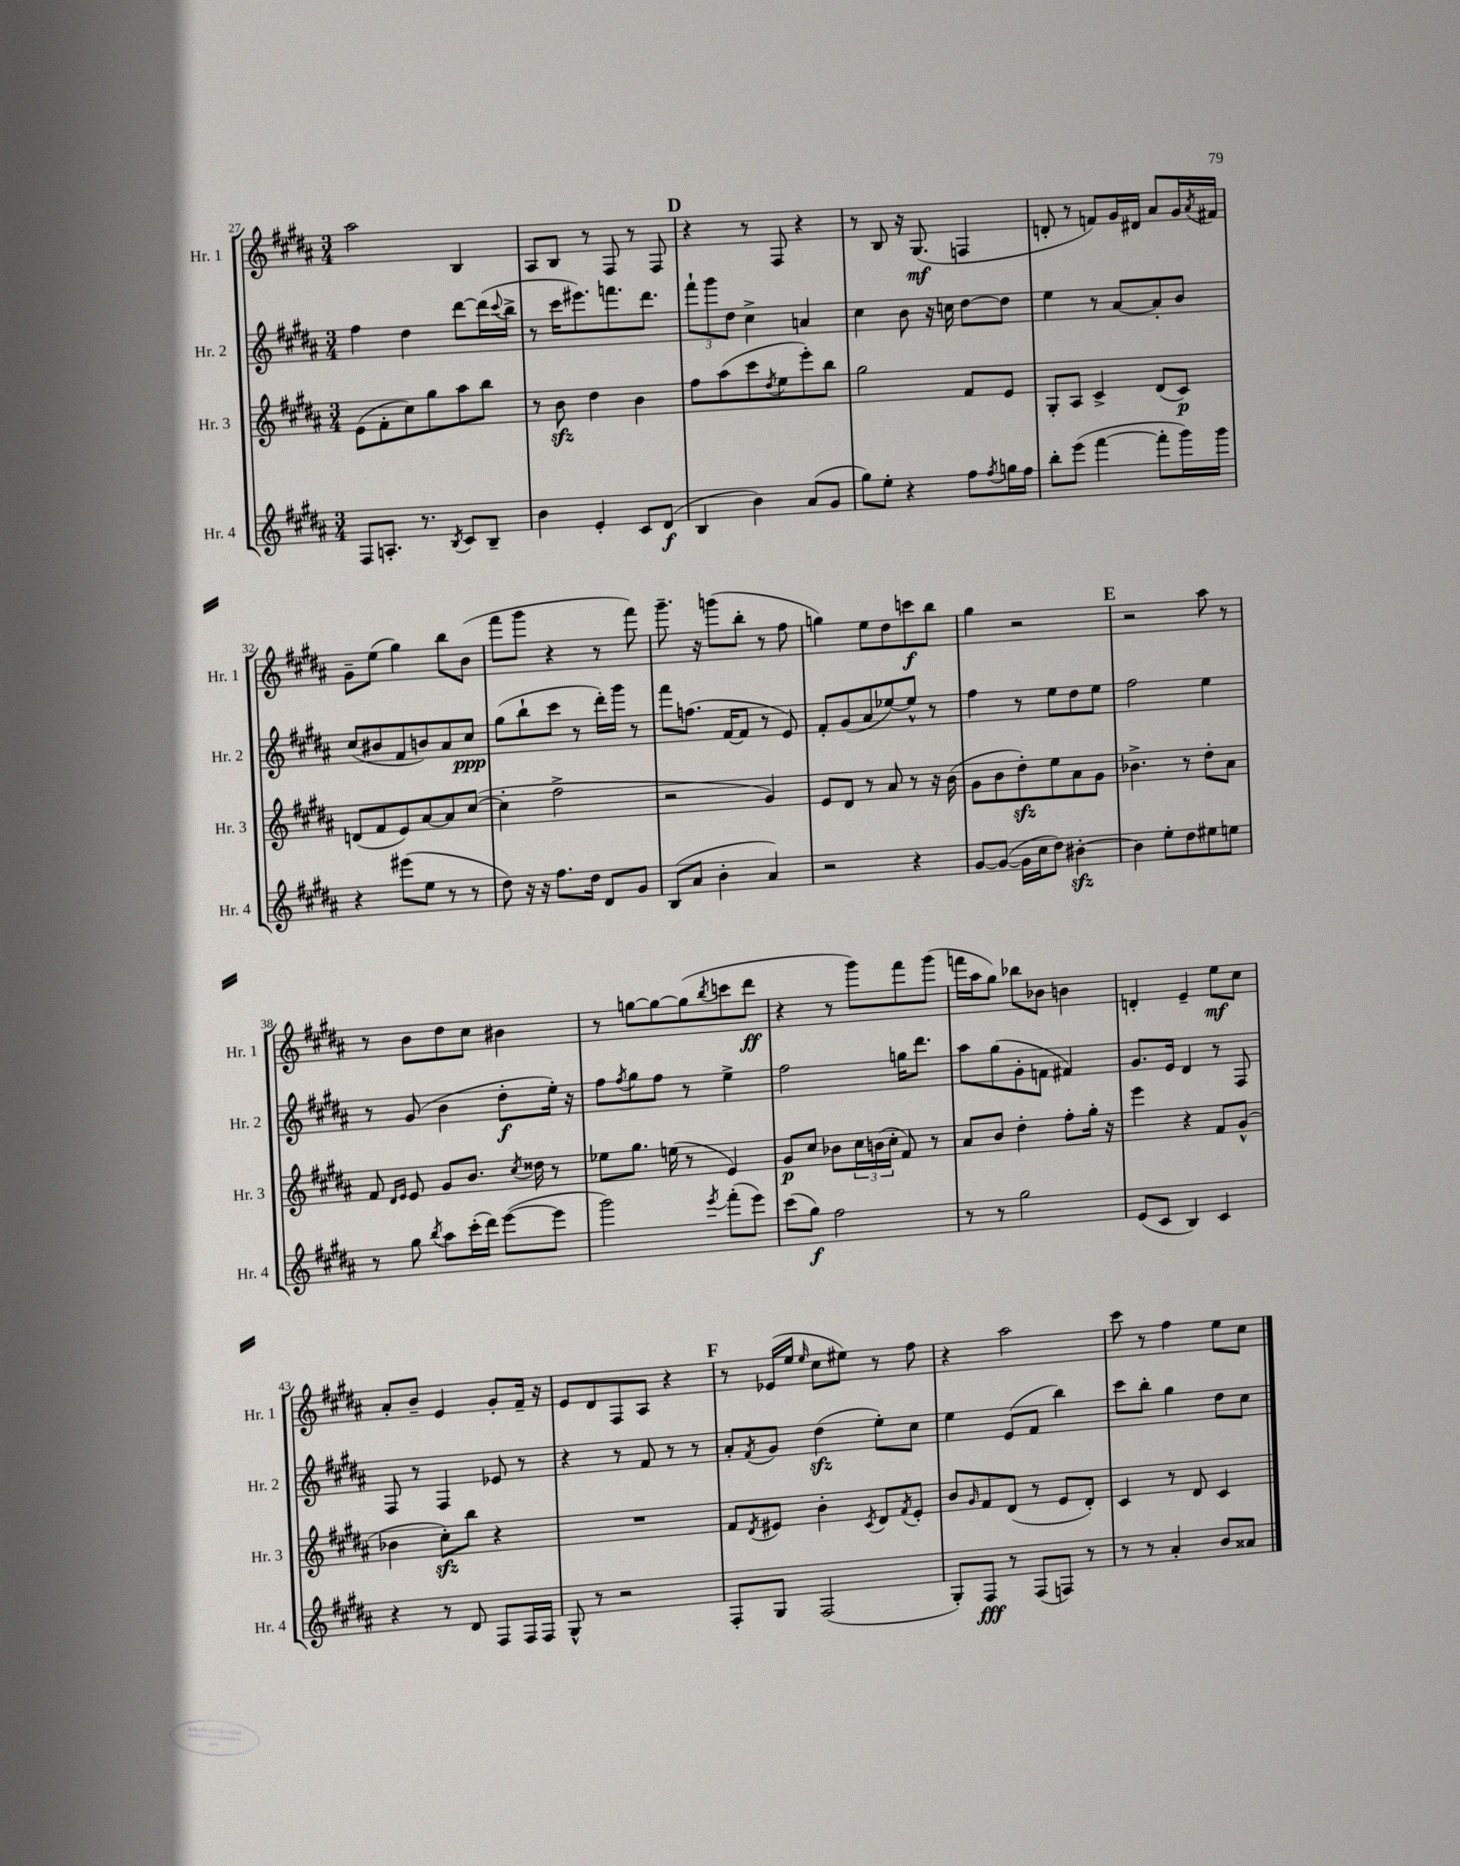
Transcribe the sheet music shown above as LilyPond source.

<<
\new StaffGroup <<
\new Staff = "s0" \with { instrumentName = "Hr. 1" shortInstrumentName = "Hr. 1" } {
    \clef treble \key b \major \numericTimeSignature \time 3/4
    ais''2 b4 |
    ais8 b8 r8 fis8 r8 fis8 |
    \mark \markup { \bold "D" } r4 r8 fis8 r4 |
    r8 b8 r16 gis8.\mf( f4 |
    d'8-. r8 f'8) gis'16 dis'16 ais'8 gis'16 \acciaccatura { ais'8 } fis'16 |
    gis'8-- e''8( gis''4) b''8 b'8( |
    fis'''8 gis'''8 r4 r8 fis'''8) |
    gis'''8.-- r16 g'''8( b''8-. r8 fis''8 |
    g''4) e''8 dis''8 c'''8\f b''8 |
    gis''4 r2 |
    \mark \markup { \bold "E" } r2 ais''8 r8 |
    r8 b'8 dis''8 cis''8 bis'4 |
    r8 g''8~ g''8~ g''8( \acciaccatura { b''8 } c'''8 dis'''8\ff |
    r4 r8 gis'''8) fis'''8 gis'''8( |
    f'''16 ais''16 gis''8) bes''8 bes'8 b'4 |
    d'4-. e'4-- e''8\mf cis''8 |
    ais'8-. b'8-- e'4 gis'8-. fis'16-- r16 |
    e'8 dis'8 fis8 ais8 r4 |
    \mark \markup { \bold "F" } r8 ees'16( e''16 \grace { e''16 } cis''8 eis''8) r8 fis''8 |
    r4 ais''2 |
    cis'''8 r8 fis''4 e''8 cis''8 \bar "|." |
}
\new Staff = "s1" \with { instrumentName = "Hr. 2" shortInstrumentName = "Hr. 2" } {
    \clef treble \key b \major \numericTimeSignature \time 3/4
    fis''4 dis''4 dis'''8~ dis'''16( \appoggiatura { cis'''8 } b''16-> |
    r8 cis'''16 eis'''8.) f'''8. dis'''8. |
    \mark \markup { \bold "D" } \tuplet 3/2 { fis'''8-! gis'''8 dis''8 } cis''4-> a'4 |
    cis''4 b'8 r16 c''16 dis''8~ dis''8 |
    e''4 r8 ais'8~ ais'8-. b'8 |
    cis''8( bis'8 fis'8 b'8) ais'8 cis''8\ppp |
    gis''8( b''8-! cis'''8 r8 dis'''16-.) gis'''16 r8 |
    fis'''8 f''8.( fis'16~ fis'8 r8 e'8) |
    fis'8-. gis'8( ais'8 ees''8~) ees''8-^ r8 |
    fis''4 r8 e''8 dis''8 e''8 |
    \mark \markup { \bold "E" } fis''2 e''4 |
    r8 gis'8( b'4 dis''8-.\f e''16-.) r16 |
    fis''8 \acciaccatura { fis''8 } gis''8 fis''8 r8 e''4-> |
    fis''2 g''16 dis'''8. |
    ais''8 gis''8( gis'8-. f'8 fis'4) |
    gis'8. e'16 dis'4 r8 fis8 |
    fis8 r8 fis4 ees'8 r8 |
    r4 r8 fis'8 r8 r8 |
    \mark \markup { \bold "F" } ais'8-. \acciaccatura { fis'8 } gis'8 dis''4\sfz( e''8-.) cis''8 |
    e''4 e'8( fis'8 b''4) |
    cis'''8 b''8-. gis''4 dis''8 cis''8 \bar "|." |
}
\new Staff = "s2" \with { instrumentName = "Hr. 3" shortInstrumentName = "Hr. 3" } {
    \clef treble \key b \major \numericTimeSignature \time 3/4
    e'8( fis'8-. cis''8) gis''8 ais''8 b''8 |
    r8 b'8\sfz dis''4 b'4 |
    \mark \markup { \bold "D" } fis''8 ais''8( cis'''8 \acciaccatura { dis''8 } e''8 e'''8-.) b''8 |
    gis''2 fis'8 e'8 |
    gis8-. ais8 cis'4-> dis'8( cis'8\p) |
    d'8( fis'8 e'8) ais'8~ ais'8 cis''8~( |
    cis''4-. fis''2-> |
    r2 gis'4) |
    e'8 dis'8 r8 ais'8 r8 r16 b'16( |
    gis'8 b'8 dis''8-.\sfz) e''8 ais'8 gis'8 |
    \mark \markup { \bold "E" } bes'4.-> r8 dis''8-. ais'8 |
    fis'8 \grace { dis'16 e'16 } e'8 gis'8 b'8. \acciaccatura { cis''8 } disis''16 r8 |
    ees''8 gis''8. e''16( r8 e'4) |
    gis'8\p cis''8 bes'8 \tuplet 3/2 { cis''16 b'16( cis''16-. } fis'8) r8 |
    ais'8 b'8 dis''4-. fis''8-. gis''16-. r16 |
    e'''4 r4 fis'8 gis'8-^( |
    bes'4 cis''8-.\sfz) b''8 r4 |
    R2. |
    \mark \markup { \bold "F" } fis'8 \acciaccatura { dis'8 } eis'8 b'4-. \acciaccatura { cis'8 } dis'8 \acciaccatura { fis'8 } eis'8-. |
    b'8 \grace { gis'16 } fis'8 dis'8( r8 e'8 dis'8-.) |
    cis'4 r8 dis'8 cis'4 \bar "|." |
}
\new Staff = "s3" \with { instrumentName = "Hr. 4" shortInstrumentName = "Hr. 4" } {
    \clef treble \key b \major \numericTimeSignature \time 3/4
    fis8 a8.-. r8. \acciaccatura { b8 } cis'8 b8-- |
    b'4 e'4-. cis'8 dis'8\f( |
    \mark \markup { \bold "D" } b4 b'4) ais'8( gis'8 |
    gis''8) e''8-. r4 fis''8 \acciaccatura { fis''8 } g''16 fis''16 |
    b''8-. e'''8( fis'''4~ fis'''8-. gis'''16) gis'''16 |
    r4 eis'''8( e''8 r8 r8 |
    dis''8) r16 r16 fis''8. dis''16 dis'8 gis'8 |
    b8( ais'8 b'4-. ais'4) |
    r2 r4 |
    gis'8~ gis'8~( gis'16 cis''16 dis''8) bis'4~-.\sfz |
    \mark \markup { \bold "E" } bis'4 e''8-. dis''8 eis''8 e''8 |
    r8 gis''8 \acciaccatura { b''8 } ais''8 cis'''16-.( dis'''16) e'''8~( e'''8 |
    gis'''2) \acciaccatura { e'''8 } fis'''8-.( e'''8) |
    cis'''8( gis''8\f) fis''2 |
    r8 r8 gis''2 |
    e'8( cis'8 b4) cis'4 |
    r4 r8 dis'8 fis8 fis16 fis16 |
    gis8-^ r8 r2 |
    \mark \markup { \bold "F" } fis8-. gis8 fis2( |
    gis8-.) fis8\fff r8 fis8( f8) r8 |
    r8 r8 ais'4-. b'8 aisis'8 \bar "|." |
}
>>
>>
\layout { \context { \Score currentBarNumber = #27 } }
